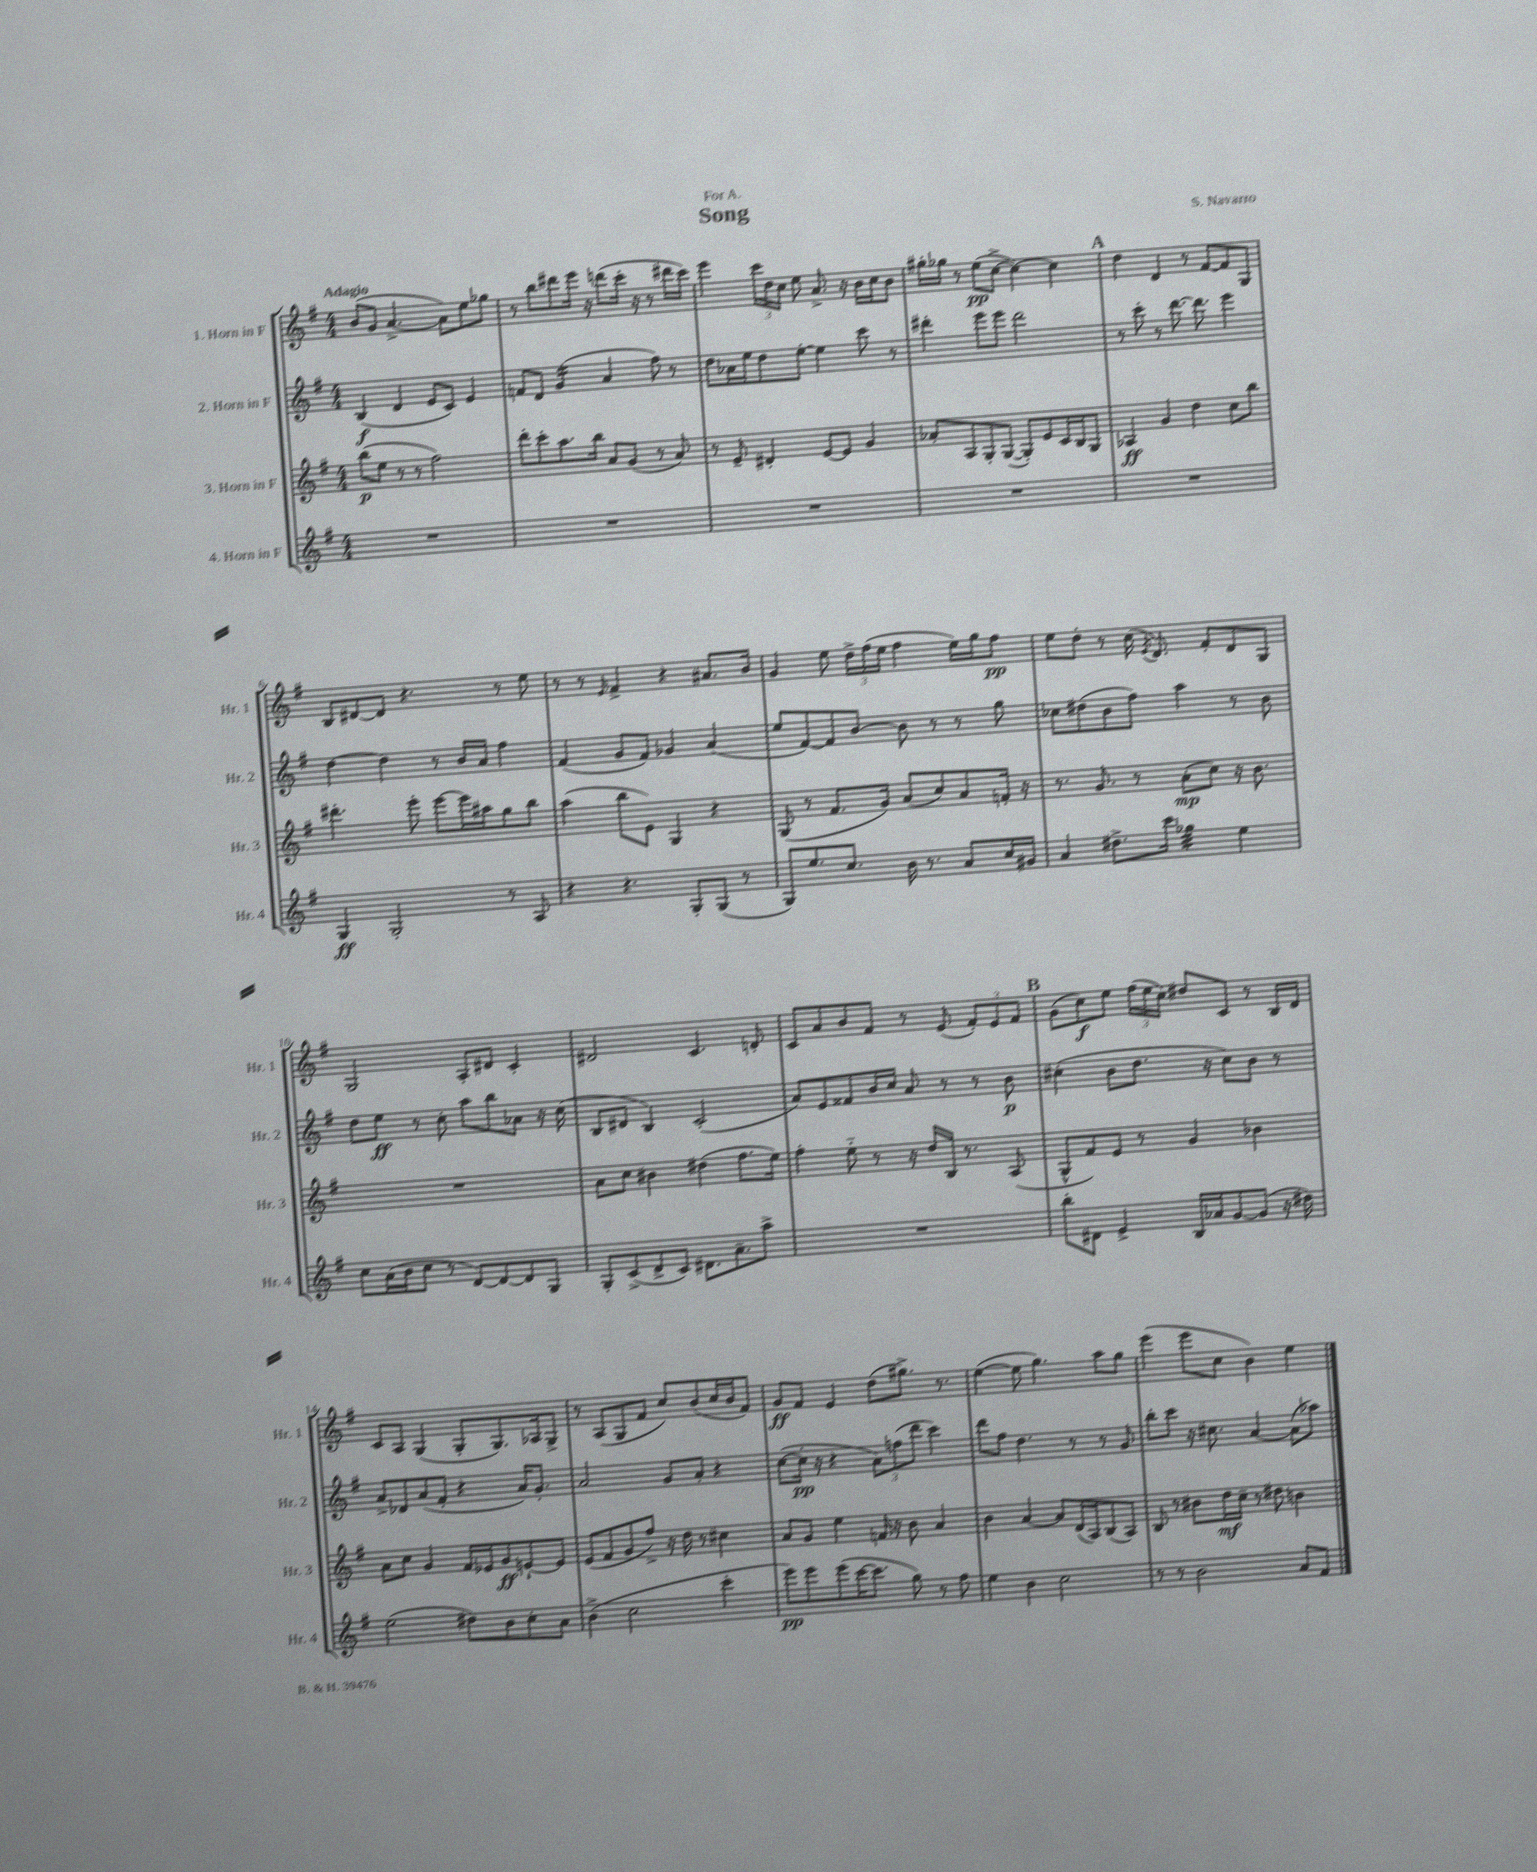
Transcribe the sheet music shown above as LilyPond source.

\header { title = "Song" composer = "S. Navarro" dedication = "For A." }
<<
\new StaffGroup <<
\new Staff = "s0" \with { instrumentName = "1. Horn in F" shortInstrumentName = "Hr. 1" } {
    \clef treble \key g \major \numericTimeSignature \time 4/4 \tempo "Adagio"
    \autoBeamOff b'8[( g'8] a'4.~-> a'8[) e''8 ges''8] |
    r8 b''8[ dis'''8 e'''16] r16 d'''8[( c'''16]-. r16 r8 dis'''16[ c'''16]) |
    e'''4 \tuplet 3/2 { c'''16[ d''16 c''16] } e''8 a'8.-> r16 b'16[ c''16 b'8] |
    gis''16[-. ges''16] r8 e''8[\pp( c''8]~-> c''4~) c''4 |
    \mark \markup { \bold "A" } d''4 d'4 r8 fis'8[~ fis'8 g8] |
    b8[ dis'8~ dis'8] r4. r8 e''8 |
    r8 r8 \grace { e'16 } fis'4-> r4 ais'8.[ b'16] |
    g'4 e''8 \tuplet 3/2 { d''16[-> fis''16( e''16] } fis''4 e''16[) g''16 fis''8]\pp |
    e''8[ d''8]-. r8 c''16( \acciaccatura { e'8 } d'8.) fis'8[-. d'8 g8] |
    g2 a8[-. dis'8] c'4-. |
    dis'2 c'4. d'8-. |
    c'8[ a'8 b'8 fis'8] r8 e'8( \tuplet 3/2 { fis'8[-.) e'8 fis'8] } |
    \mark \markup { \bold "B" } g'8[( c''8\f) e''8] \tuplet 3/2 { fis''16[( e''16 c''16]) } dis''8[ c'8] r8 b16[ d'16] |
    c'8[ a8] g4( g8[-. g8.) aes16 g8]-> |
    r8 a8[( g8 fis'8] c''8[) b'8( c''16 b'16 fis'8]) |
    g'8[\ff fis'8] e'4 d''8[( gis''8.]->) r8. |
    e''4~( e''8 g''4.) a''8[ g''8] |
    e'''4( e'''8[ c''8] b'4) e''4 \bar "|." |
}
\new Staff = "s1" \with { instrumentName = "2. Horn in F" shortInstrumentName = "Hr. 2" } {
    \clef treble \key g \major \numericTimeSignature \time 4/4
    \autoBeamOff b4\f( d'4 e'8[ c'8]) e'4 |
    f'8[ d'8] g'4:16( a'4 fis''8) r8 |
    d''8[ aes'16 e''16 d''8 e''8]~-. e''4 c'''8 r8 |
    dis'''4-. e'''8[ e'''8] dis'''2 |
    \mark \markup { \bold "A" } r8 c'''8-. r8 d'''8.~ d'''8. e'''4 |
    d''4~ d''4 r8 b'16[ a'16] fis''4 |
    fis'4( g'8[ fis'8]) ges'4 a'4( |
    e''8[ fis'8~) fis'8 b'8]~ b'8 r8 r8 g''8 |
    ces''8[ dis''8( b'8 fis''8]) a''4 r8 b'8 |
    d''8[ e''8]\ff r8 c''8-. a''8[ b''8 aes'8] r16 c''16( |
    b8[ dis'8] b4) c'2-.( |
    a'8[) e'8 fisis'8 b'16 c''16] a'8 r8 r8 b'8\p |
    \mark \markup { \bold "B" } cis''4-.( b'8[ d''8.] r16 cis''8[) b'8] r8 |
    a'8[-> des'8 a'8( fis'8]-. r4 a'16[) g'8.]-. |
    a'2 g'8[ a'8]-. r4 |
    c''8[~( c''16]-.\pp r16 r4 \tuplet 3/2 { a'8[) f''8( d'''8] } c'''4) |
    d'''8[ fis''8] d''4. r8 r8 g'8 |
    b''8[-. c'''8] r16 cis''8. a'4~ a'8[( aes''8]) \bar "|." |
}
\new Staff = "s2" \with { instrumentName = "3. Horn in F" shortInstrumentName = "Hr. 3" } {
    \clef treble \key g \major \numericTimeSignature \time 4/4
    \autoBeamOff b''8[\p( e''8] r8 r8 fis''2) |
    d'''8[-. c'''8-. a''8. b''16] a'8[ g'8]( r8 a'8) |
    r8 e'8-- dis'4-. e'8[~ e'8] g'4 |
    aes'8[-. a8 g8-. g8]~( g8[-.) e'8 c'16 b16 g8] |
    \mark \markup { \bold "A" } aes4\ff g'4 d''4 c''8[ b''8] |
    dis'''4.-. e'''8-. e'''8[~ e'''16 ais''16 g''8 b''8] |
    a''4( b''8[ e'8]) g4 r4 |
    g8( r8 fis'8.[ g'16]) a'8[( c''8) a'8 f'16]-. r16 |
    r8. g'8. r8 a'8[-.\mp( c''8]) r16 b'8. |
    R1 |
    a'8[ c''8] bis'4 dis''4( fis''8.[ e''16]) |
    fis''4-. e''8-_ r8 r16 d''16[ b16] r8. a8( |
    \mark \markup { \bold "B" } g8[-^ fis'8) e'8] r8 g'4 bes'4 |
    a'8[ c''8] g'4 fis'16[ ees'16 g'8\ff e'8~-! e'8] |
    e'8[( fis'8 g'8 fis''8]->) r16 d''16 r8 cis''4 |
    a'8[ g'8] e''4 f'16 r16 b'8 a'4 |
    b'4 a'4~ a'8[ d'16( a16) b8( a8]) |
    b8 r8 bis'8[ d''16\mf c''16]-- r8 dis''8 b'4 \bar "|." |
}
\new Staff = "s3" \with { instrumentName = "4. Horn in F" shortInstrumentName = "Hr. 4" } {
    \clef treble \key g \major \numericTimeSignature \time 4/4
    \autoBeamOff R1 |
    R1 |
    R1 |
    R1 |
    \mark \markup { \bold "A" } R1 |
    g4\ff g2-. r8 a8 |
    r4 r4. g8[-. g8]( r8 |
    g8[) e''8. c''8.] b'16 r8. a'8[ c''16 gis'16] |
    a'4 dis''8.[-> c'''16] ges''4:32 e''4 |
    c''8[ a'16( b'16 c''8] r8 d'8[~) d'8~ d'8 g8] |
    g8[-. c'8->( d'8-> c'8]) dis'8.[ a'8.-- a''8]-> |
    R1 |
    \mark \markup { \bold "B" } b''8[-. dis'8] e'4-> b16[ aes'16 g'8~ g'8]( r16 dis''16) |
    e''2( dis''8[) b'8 c''8-. a'8] |
    b'4->( c''2 c'''4-. |
    e'''8[\pp) e'''8 e'''8( c'''16~ c'''8.] g''8) r8 fis''8 |
    e''4 b'4 c''2 |
    r8 r8 b'2 a'8[ fis'8] \bar "|." |
}
>>
>>
